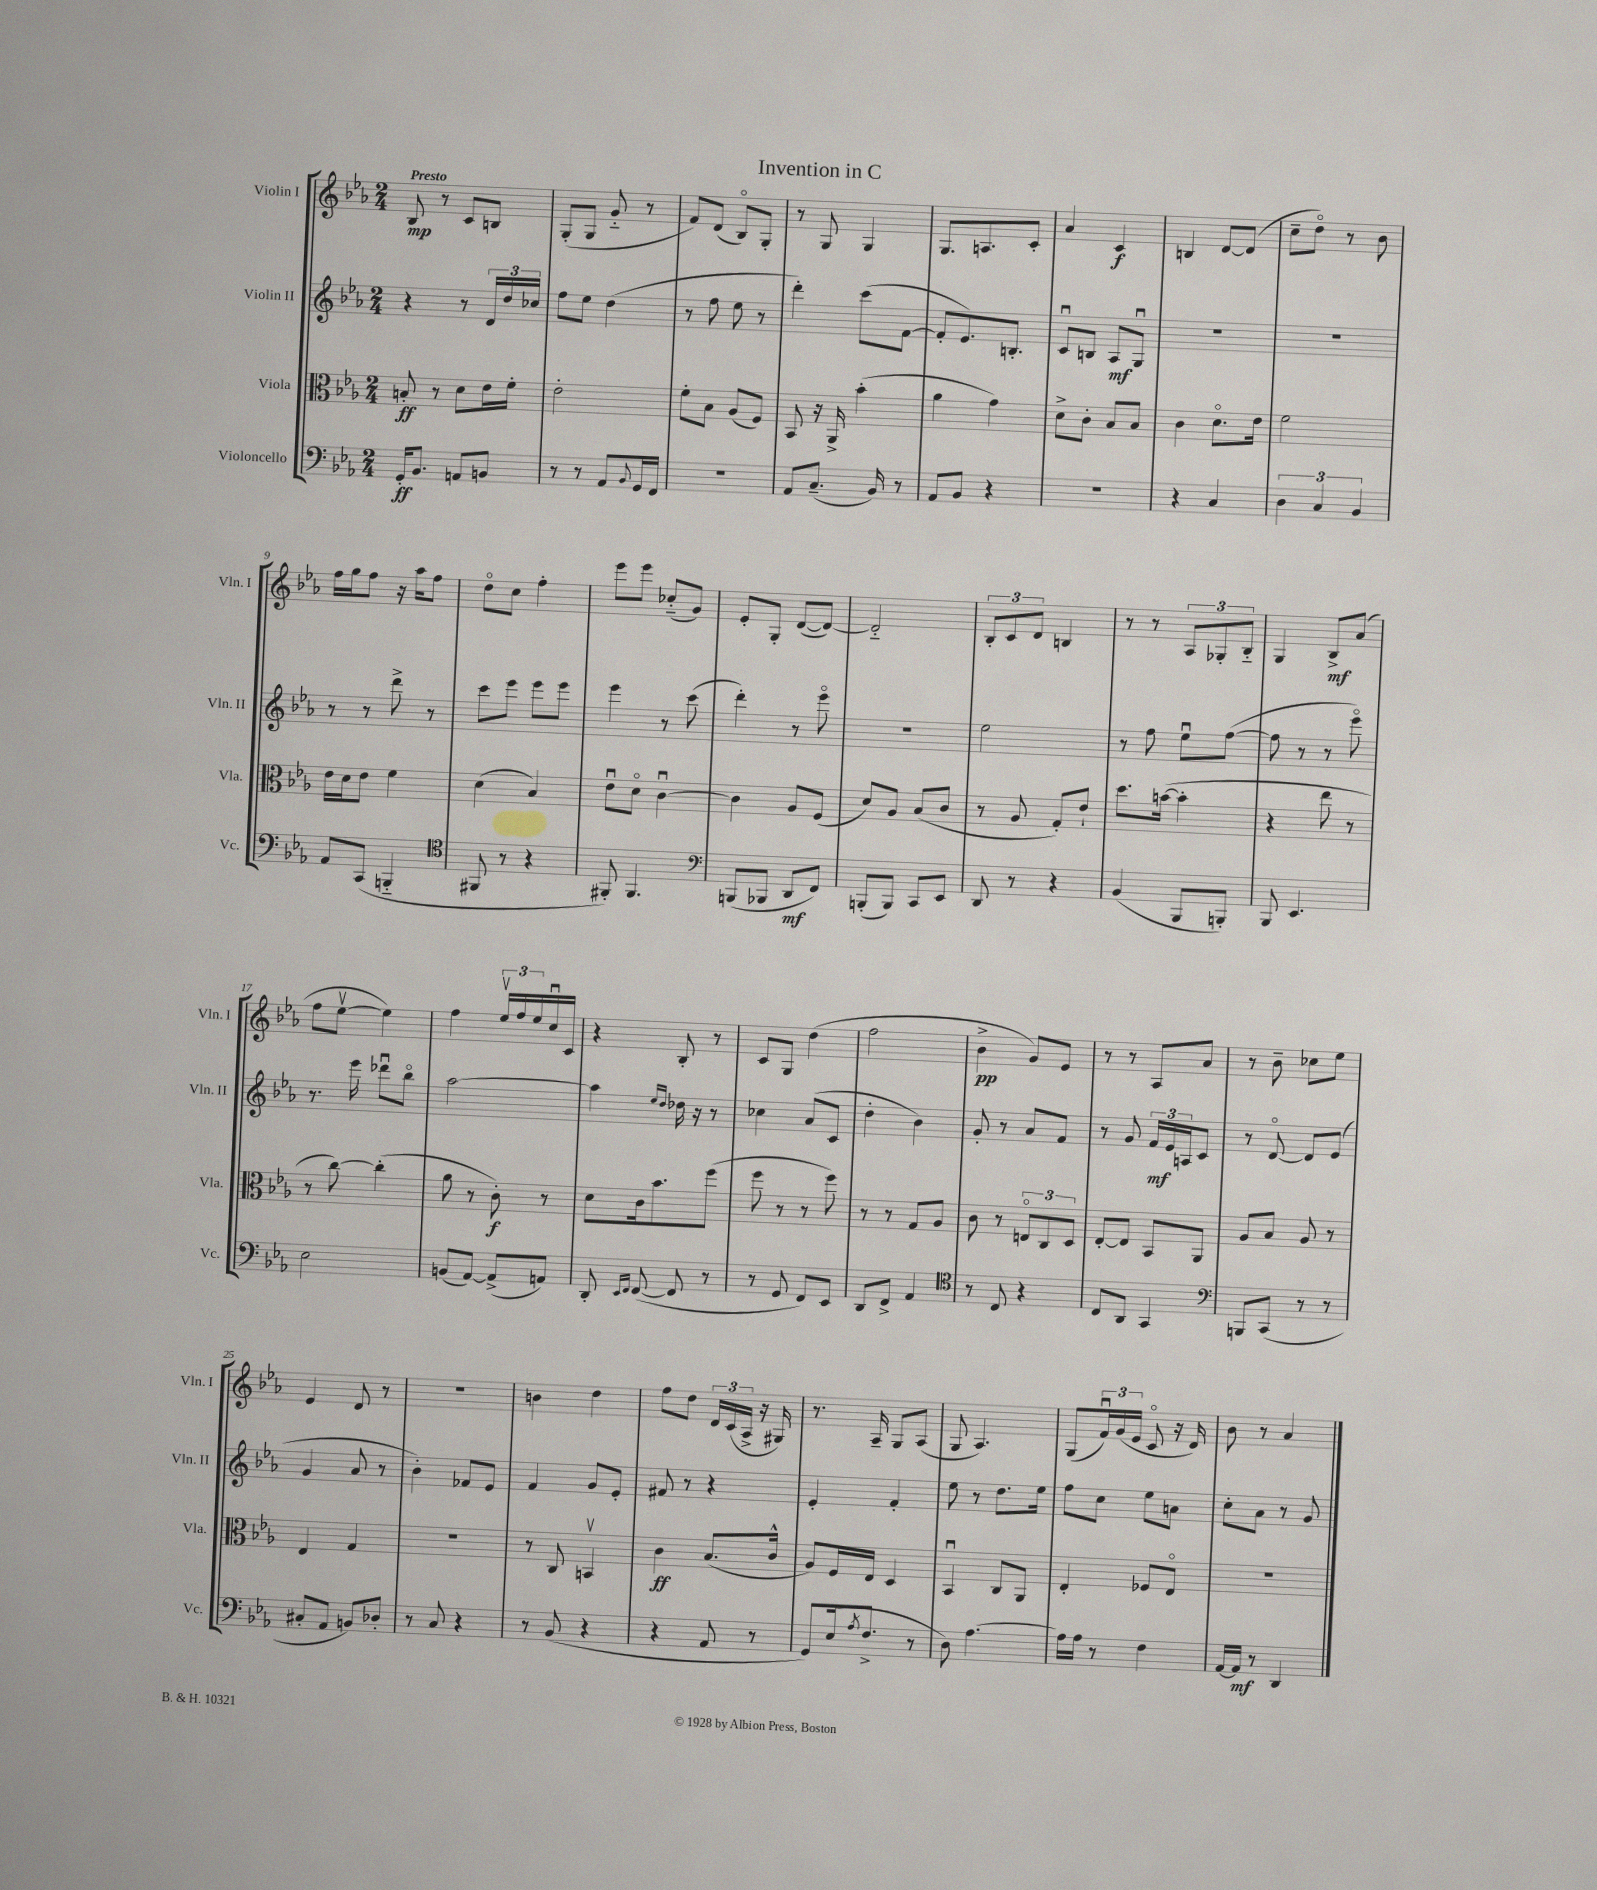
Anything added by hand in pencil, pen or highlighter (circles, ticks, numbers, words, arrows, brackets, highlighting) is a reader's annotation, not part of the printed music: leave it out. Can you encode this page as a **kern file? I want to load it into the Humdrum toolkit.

**kern	**kern	**kern	**kern
*staff4	*staff3	*staff2	*staff1
*clefF4	*clefC3	*clefG2	*clefG2
*k[b-e-a-]	*k[b-e-a-]	*k[b-e-a-]	*k[b-e-a-]
*M2/4	*M2/4	*M2/4	*M2/4
16GG'/LK	8B'/	4r	8B-/
8.BB-/J	.	.	.
.	8r	.	8r
8AA/L	8d\L	8r	8c/L
8BB/J	16e-\L	24d/LL	8B/J
.	.	24dd/	.
.	16f'\JJ	.	.
.	.	24cc-/JJ	.
=	=	=	=
8r	2e-'\	8ff\L	(8G'/L
8r	.	8ee-\J	8G/J
8AA-/L	.	(4dd\	8g'~/
8qqBB-/	.	.	.
16GG/L	.	.	8r
16FF/JJ	.	.	.
=	=	=	=
2r	8f'\L	8r	8f/L)
.	8B-\J	8ff\	(8d/J
.	(8A-/L	8ee-\	8B-o/L)
.	8F/J)	8r	8G'/J
=	=	=	=
8AA-/L	8BB-/	4ddd'\)	8r
(8.C~/J	16r	.	8G/
.	16AA-^/	.	.
.	(4b-'\	(8ccc\L	4G/
16BB-/)	.	.	.
8r	.	[8f\J	.
=	=	=	=
8AA-/L	4a-\	8f'/]L	8.G/L
8BB-/J	.	8.e-/)	.
.	.	.	8.A/
4r	4g\)	.	.
.	.	8.B'/J	.
.	.	.	8c'/J
=	=	=	=
2r	8d^\L	8cu/L	4a-/
.	8c'\J	8B/J	.
.	8B-/L	8A-/L	4c/
.	8B-/J	8Gu/J	.
=	=	=	=
4r	4c\	2r	4B/
4C/	8.do\L	.	[8d/L
.	.	.	(8d/]J
.	16e-\Jk	.	.
=	=	=	=
6D\	2f\	2r	8cc~\L
.	.	.	8ddo\J)
6C/	.	.	.
.	.	.	8r
6BB-/	.	.	.
.	.	.	8b-\
=	=	=	=
8AA-/L	16e-\LL	8r	16ff\LL
.	16d\J	.	16gg\J
(8CC/J	8e-\J	8r	8ff\J
4BBB'~/	4f\	8ddd^\	16r
.	.	.	16aa-\LK
.	.	8r	8ff\J
=	=	=	=
*clefC4	*	*	*
8FF#/	(4d\	8ccc\L	8ddo\L
8r	.	8eee-\J	8cc\J
4r	4B-/)	8eee-\L	4ff'\
.	.	8eee-\J	.
=	=	=	=
8FF#'/)	8e-u\L	4eee-\	8eee-\L
4.FF#/	8do\J	.	8eee-\J
.	[4cu\	8r	(8cc-'~/L
.	.	(8ccc\	8g/J)
=	=	=	=
*clefF4	*	*	*
(8BBB/L	4c\]	4ddd'\)	8e-'/L
8BBB-/J	.	.	8G'/J
8DD/L	8A-/L	8r	([8d/L
8FF/J)	(8F/J	8eee-o\	8d/_J)
=	=	=	=
(8BBB'/L	8d/L)	2r	2d'~/]
8BBB/J)	8A-/J	.	.
8CC/L	(8B-/L	.	.
8EE-/J	8c/J	.	.
=	=	=	=
8DD/	8r	2ee-\	12B-'/L
.	.	.	12c/
8r	8A-/	.	.
.	.	.	12d/J
4r	8G'/L)	.	4B/
.	8e-`/J	.	.
=	=	=	=
(4BB-/	8.dd\L	8r	8r
.	.	8ff\	8r
.	([16b\Jk	.	.
8BBB-/L	4b'\]	8ee-u\L	12A-/L
.	.	.	12G-'/
8BBB'/J)	.	([8ff\J	.
.	.	.	12B-'~/J
=	=	=	=
8BBB-/	4r	8ff\]	4G/
4.EE-/	.	8r	.
.	8ee-\	8r	8B-^/L
.	8r	8eee-o\)	(8a-/J
=	=	=	=
2E-\	8r	8.r	8ff\L
.	[8cc\)	.	[8ee-v\J
.	.	16eee-\	.
.	(4cc'\]	8ddd-u\L	4ee-\])
.	.	8bb-o\J	.
=	=	=	=
(8BB/L	8a-\	[2aa-\	4ff\
[8AA-/J)	8r	.	.
(8AA-^/]L	8c'\)	.	24ee-v/LL
.	.	.	24ff/
.	.	.	24ee-/
8AA/J)	8r	.	16ccu/
.	.	.	16c/JJ
=	=	=	=
8DD'/	8d\L	4aa-\]	4r
16qqEE-/LL	.	.	.
16qqFF/JJ	.	.	.
([8FF/	16c\k	.	.
.	8.b-\	.	.
.	.	16qqee-/LL	.
.	.	16qqdd/JJ	.
8FF/]	.	16dd-\	8B-'/
.	.	16r	.
8r	(8ff\J	8r	8r
=	=	=	=
8r	8ff\	4cc-\	8c/L
8GG/	8r	.	8G/J
8FF/L)	8r	(8a-/L	(4dd\
8EE-/J	8ff\)	8c/J	.
=	=	=	=
8DD/L	8r	4dd'\	2ff\
8FF^/J	8r	.	.
4AA-/	8G/L	4b-\)	.
.	8A-/J	.	.
=	=	=	=
*clefC4	*	*	*
8r	8c\	8g'/	4b-^\
8C/	8r	8r	.
4r	12Eo/L	8a-/L	8g/L)
.	12C/	.	.
.	.	8f/J	8e-/J
.	12D/J	.	.
=	=	=	=
8C/L	[8E-'/L	8r	8r
8AA-/J	8E-/]J	8g/	8r
4GG/	8BB-/L	24f/LL	8A-/L
.	.	24e-/	.
.	.	24A/J	.
.	8AA-/J	8c/J	8a-/J
=	=	=	=
*clefF4	*	*	*
8BBB/L	8A-/L	8r	8r
(8CC/J	8B-/J	[8do/	8b-~\
8r	8A-/	8d/]L	8cc-\L
8r	8r	(8e-/J	8ee-\J
=	=	=	=
8C#'/L	4E-/	4g/	4e-/
8AA-/J	.	.	.
8BB/L)	4G/	8a-/	8d/
8D-'/J	.	8r	8r
=	=	=	=
8r	2r	4b-'\)	2r
8C/	.	.	.
4r	.	8f-/L	.
.	.	8e-/J	.
=	=	=	=
8r	8r	4f/	4b\
(8BB-/	8C/	.	.
4r	4BBv/	8g/L	4dd\
.	.	8e-'/J	.
=	=	=	=
4r	4c\	8f#/	8ff\L
.	.	8r	8dd\J
8AA-/	(8.B-/L	4r	24d/LL
.	.	.	(24c/
.	.	.	24A-^/JJ
8r	.	.	16r
.	16c^^/Jk	.	16G#/)
=	=	=	=
8GG/L)	8A-/L)	4e-'/	8.r
(16E-/k	16F/L	.	.
8qA-/	.	.	.
8.F^/J	16E-/JJ	.	16A-~/
.	4D/	4f'/	8G/L
8r	.	.	(8A-/J
=	=	=	=
8D\)	4BB-u/	8ee-\	8G/
[4.A-\	.	8r	4.A-/)
.	8C/L	8.dd\L	.
.	8AA-/J	.	.
.	.	16ee-\Jk	.
=	=	=	=
16A-\]LL	4E-'/	8ff\L	(8G/L
16A-\JJ	.	.	.
8r	.	8cc\J	24fu/L)
.	.	.	(24g/
.	.	.	24e-/JJ
4F\	8F-/L	8ee-\L	8co/
.	8E-o/J	8a\J	16r
.	.	.	16d/)
=	=	=	=
[16AA-/LL	2r	8cc'\L	8b-\
16AA-/]JJ	.	.	.
8r	.	8a-\J	8r
4DD/	.	8r	4a-/
.	.	8g/	.
==	==	==	==
*-	*-	*-	*-
